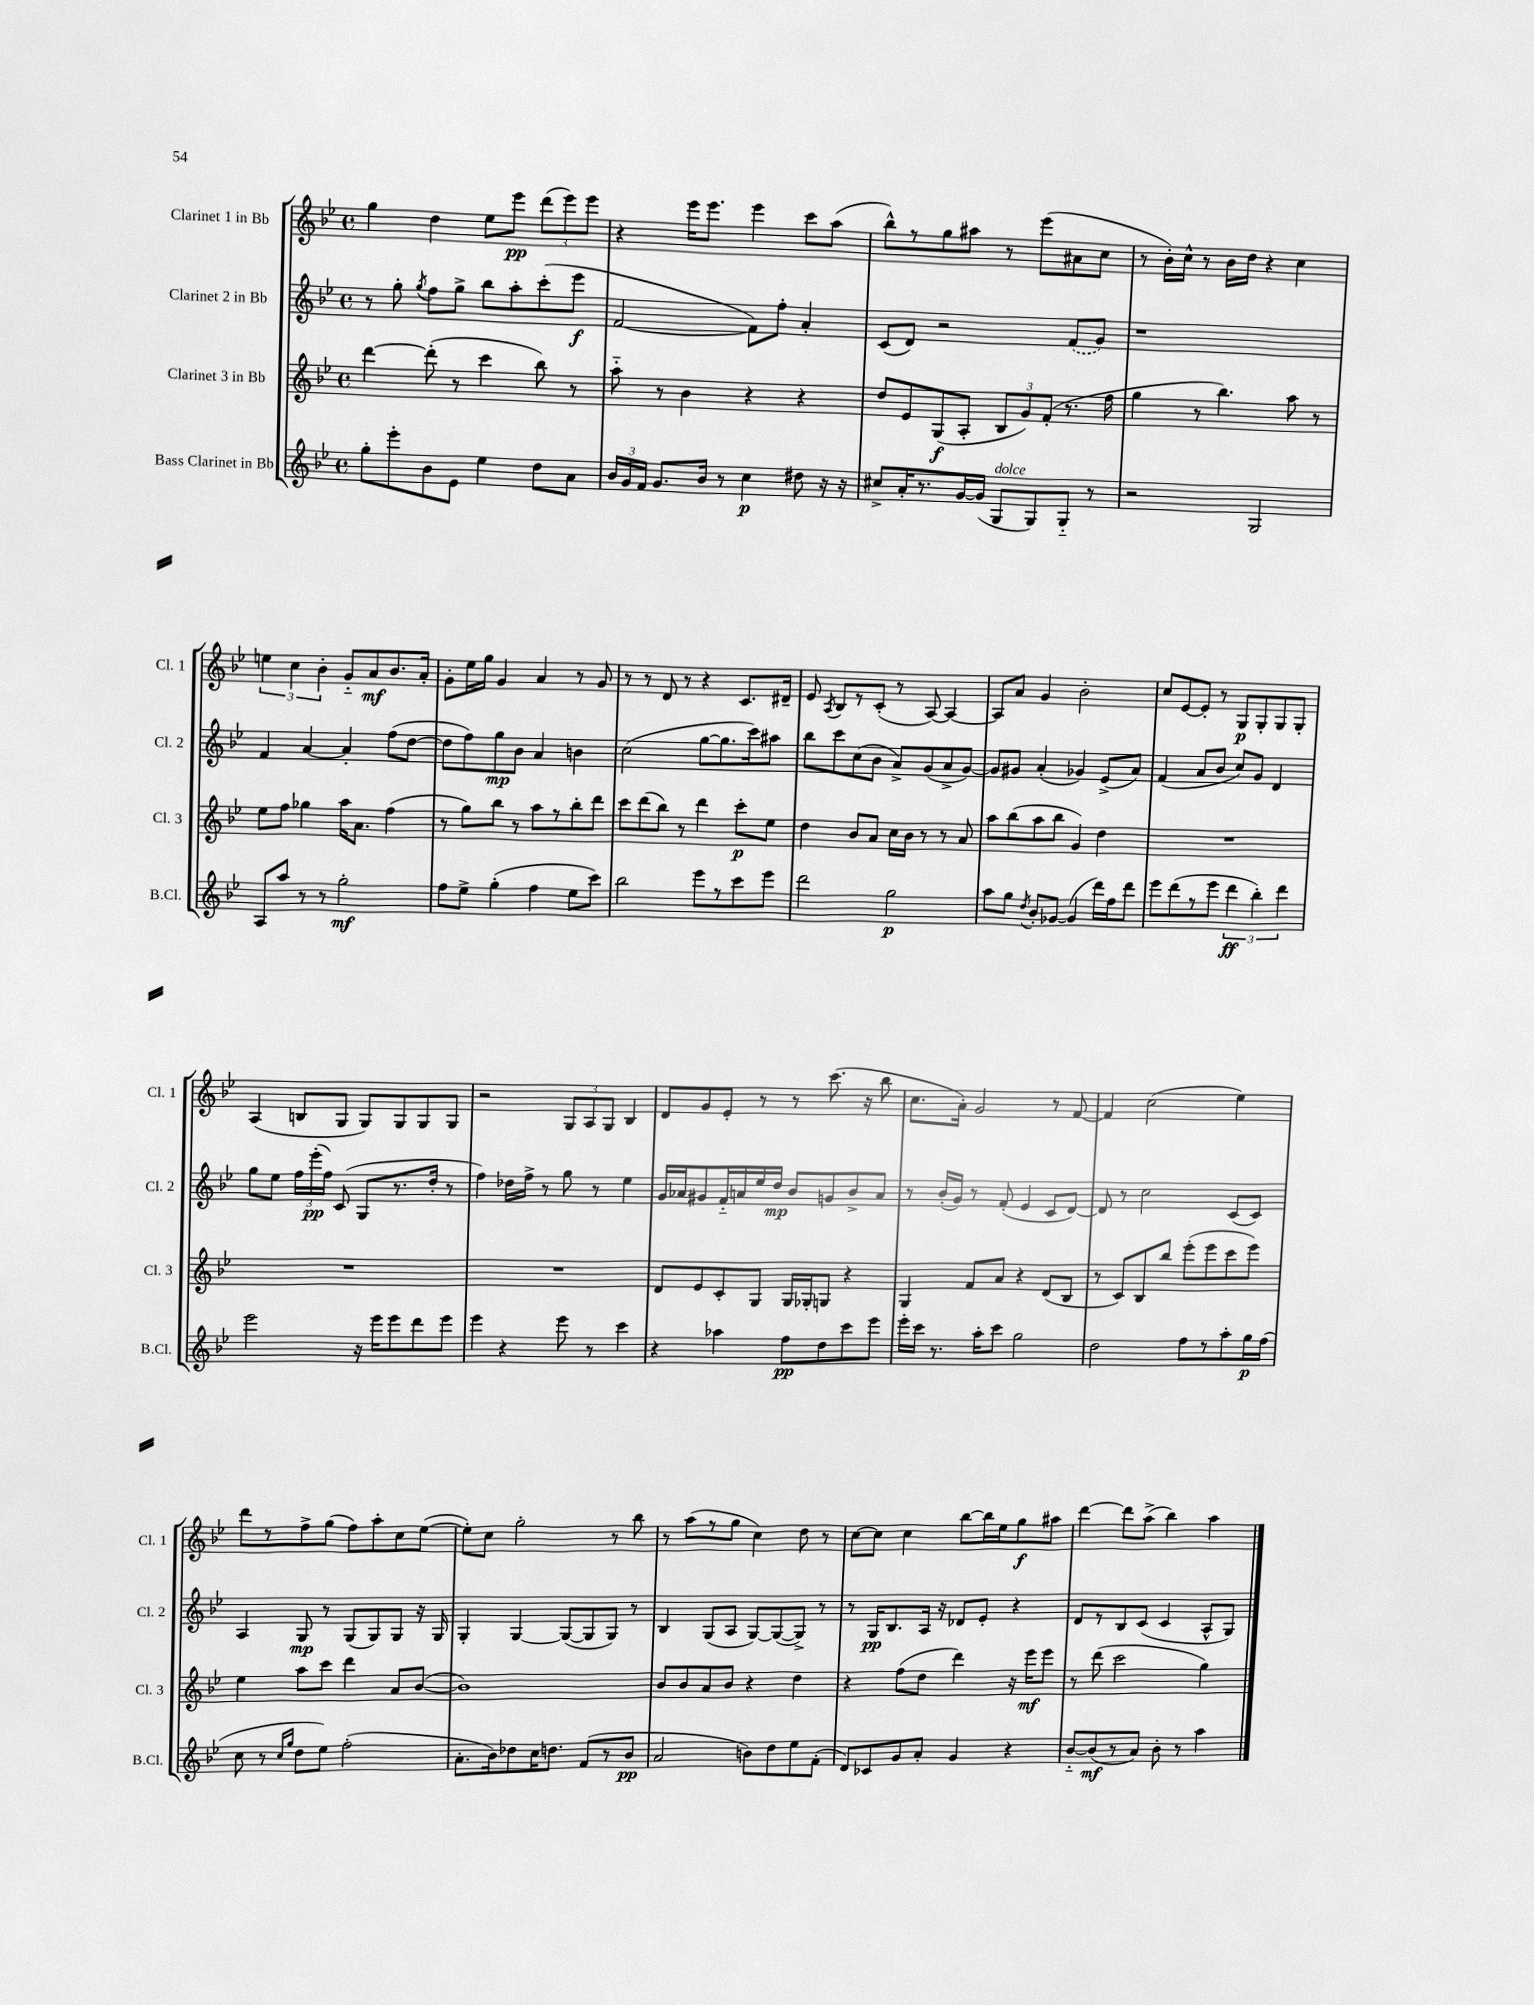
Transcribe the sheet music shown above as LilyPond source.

<<
\new StaffGroup <<
\new Staff = "s0" \with { instrumentName = "Clarinet 1 in Bb" shortInstrumentName = "Cl. 1" } {
    \clef treble \key bes \major \defaultTimeSignature \time 4/4
    \autoBeamOff g''4 d''4 ees''8[ ees'''8]\pp \tuplet 3/2 { d'''8[( ees'''8) ees'''8] } |
    r4 ees'''16[ ees'''8.] ees'''4 c'''8[ a''8]( |
    bes''8[-^) r8 g''8 ais''8] r8 ees'''8[( ais'8 c''8] |
    r8 bes'16[-.) c''16]-^ r8 bes'16[ d''16] r4 c''4 |
    \tuplet 3/2 { e''4 c''4 bes'4-. } g'8[-_ a'8\mf bes'8. a'16]-. |
    g'8[-. ees''16 g''16] g'4 a'4 r8 g'8 |
    r8 r8 d'8 r8 r4 c'8.[ dis'16]-- |
    ees'8 \acciaccatura { a8 } bes8[ r8 c'8]-.( r8 a8~) a4~ |
    a8[ a'8] g'4 bes'2-. |
    c''8[ ees'8~ ees'8]-. r8 g8[\p g8-. g8 g8]-. |
    a4( b8[ g8] g8[) g8 g8 g8] |
    r2 \tuplet 3/2 { g8[ a8 g8] } bes4 |
    d'8[ g'8 ees'8]-. r8 r8 c'''8.( r16 bes''8 |
    c''8.[ a'16]-.) g'2 r8 f'8~ |
    f'4 c''2( ees''4) |
    d'''8[ r8 f''8-> g''8]( f''8[) a''8-. c''8 ees''8]~( |
    ees''8[-.) c''8] g''2-. r8 bes''8 |
    r8 a''8[( r8 g''8] c''4) d''8 r8 |
    c''8[~ c''8] c''4 bes''8[~ bes''16 ees''16 g''8\f ais''8] |
    d'''4~ d'''8[ a''8]->( bes''4) a''4 \bar "|." |
}
\new Staff = "s1" \with { instrumentName = "Clarinet 2 in Bb" shortInstrumentName = "Cl. 2" } {
    \clef treble \key bes \major \defaultTimeSignature \time 4/4
    \autoBeamOff r8 g''8-. \acciaccatura { g''8 } f''8[ g''8]-> bes''8[ a''8-. c'''8-.( ees'''8]\f |
    f'2~ f'8[) f''8]-. a'4-. |
    c'8[( d'8]) r2 \once \slurDashed f'8[( g'8]) |
    r1 |
    f'4 a'4~ a'4-. f''8[( d''8]~ |
    d''8[ f''8) g''8\mp bes'8] a'4 b'4 |
    c''2( g''8[~ g''8. c'''16) ais''8] |
    bes''8[ c'''8 c''8( bes'8] a'8[->) g'8( a'8-> g'8]~) |
    g'8[ gis'8] a'4-.( ges'4) ees'8[->( a'8]) |
    f'4( a'8[ bes'8] c''8[) g'8] d'4 |
    g''8[ ees''8] \tuplet 3/2 { f''16[ ees'''16-.\pp( f''16]) } c'8( g8[ r8. d''16]-. r8 |
    f''4) des''16[ f''16]-> r8 g''8 r8 ees''4 |
    g'16[ aes'16 gis'8 f'16-_ a'16 ees''16 d''16]\mp bes'8[ g'8 bes'8-> a'8] |
    r8 bes'16[-.( g'16]) r8 f'8-.( ees'4 c'8[ d'8]~) |
    d'8 r8 c''2 c'8[( c'8]) |
    a4 g8\mp r8 g8[( g8) g8] r16 g16 |
    g4-. g4~ g8[~( g8 g8]) r8 |
    bes4 g8[( a8] g8[~) g8~( g8]->) r8 |
    r8 g16[\pp bes8. a16] r16 des'8[ ees'8]-. r4 |
    d'8[ r8 bes8 c'8]( c'4 a8[-^ g8]) \bar "|." |
}
\new Staff = "s2" \with { instrumentName = "Clarinet 3 in Bb" shortInstrumentName = "Cl. 3" } {
    \clef treble \key bes \major \defaultTimeSignature \time 4/4
    \autoBeamOff d'''4~ d'''8-.( r8 c'''4 bes''8) r8 |
    a''8-_ r8 bes'4 r4 r4 |
    d''8[ ees'8 g8\f( a8]-. \tuplet 3/2 { bes8[ g'8) f'8]-.( } r8. f''16 |
    g''4 r8 bes''4.) a''8 r8 |
    ees''8[ f''8] ges''4 a''16[ a'8.] f''4( |
    r8 g''8[) bes''8] r8 a''8[ r8 bes''8-. d'''8] |
    c'''8[ d'''8( bes''8]) r8 d'''4 c'''8[-.\p ees''8] |
    d''4 bes'8[ a'8] c''16[ bes'16] r8 r8 a'8 |
    a''8[ bes''8( a''8 bes''8] g'4) d''4 |
    R1 |
    R1 |
    R1 |
    d'8[ ees'8 c'8-. g8] g16[ ges16-. g8] r4 |
    g4 f'8[ a'8] r4 d'8[( bes8] |
    r8 c'8[) bes8 bes''8] ees'''8[-.( ees'''8 c'''8 ees'''8]) |
    ees''4 a''8[ c'''8] d'''4 a'8[ bes'8]~( |
    bes'1) |
    bes'8[ bes'8 a'8 bes'8] r4 d''4 |
    r4 f''8[( d''8] d'''4) r16 ees'''16[\mf ees'''8] |
    r8 d'''8( c'''2 g''4) \bar "|." |
}
\new Staff = "s3" \with { instrumentName = "Bass Clarinet in Bb" shortInstrumentName = "B.Cl." } {
    \clef treble \key bes \major \defaultTimeSignature \time 4/4
    \autoBeamOff g''8[-. ees'''8-. bes'8 ees'8] ees''4 d''8[ a'8] |
    \tuplet 3/2 { bes'16[ g'16 f'16] } g'8.[ bes'16] r8 c''4\p dis''8 r16 r16 |
    cis''8[-> a'16-. r8. g'16~ g'16]( g8[^\markup { \italic "dolce" } g8) g8]-_ r8 |
    r2 g2 |
    a8[ a''8] r8 r8 g''2-.\mf |
    f''8[ ees''8]-> g''4-.( f''4 ees''8[ c'''8]) |
    bes''2 ees'''8[ r8 c'''8 ees'''8] |
    d'''2 g''2\p |
    a''8[ g''8] \acciaccatura { d''8 } bes'8[-. ges'8]~ ges'4( d'''16[) f''16 d'''8] |
    ees'''8[ d'''8( r8 ees'''8] \tuplet 3/2 { d'''4\ff bes''4-.) d'''4 } |
    ees'''2 r16 ees'''16[ ees'''8 d'''8 ees'''8] |
    ees'''4 r4 ees'''8 r8 c'''4 |
    r4 aes''4 f''8[\pp d''8 c'''8 ees'''8] |
    ees'''16[-. c'''16] r8. a''16[-. c'''8] g''2 |
    d''2 f''8[ r8 a''8-. g''16\p f''16]( |
    c''8 r8 \grace { c''16[ g''16] } d''8[ ees''8]) f''2-.( |
    a'8.[-. bes'16) des''8 c''16 d''8.] f'8[( r8 bes'8]\pp |
    a'2 b'8[) d''8 ees''8 f'8]-.( |
    d'8[) ces'8 g'8 a'8]-. g'4 r4 |
    bes'8[~-_ bes'8\mf( r8 a'8]) bes'8-. r8 a''4 \bar "|." |
}
>>
>>
\layout { \context { \Score \remove "Bar_number_engraver" } }
